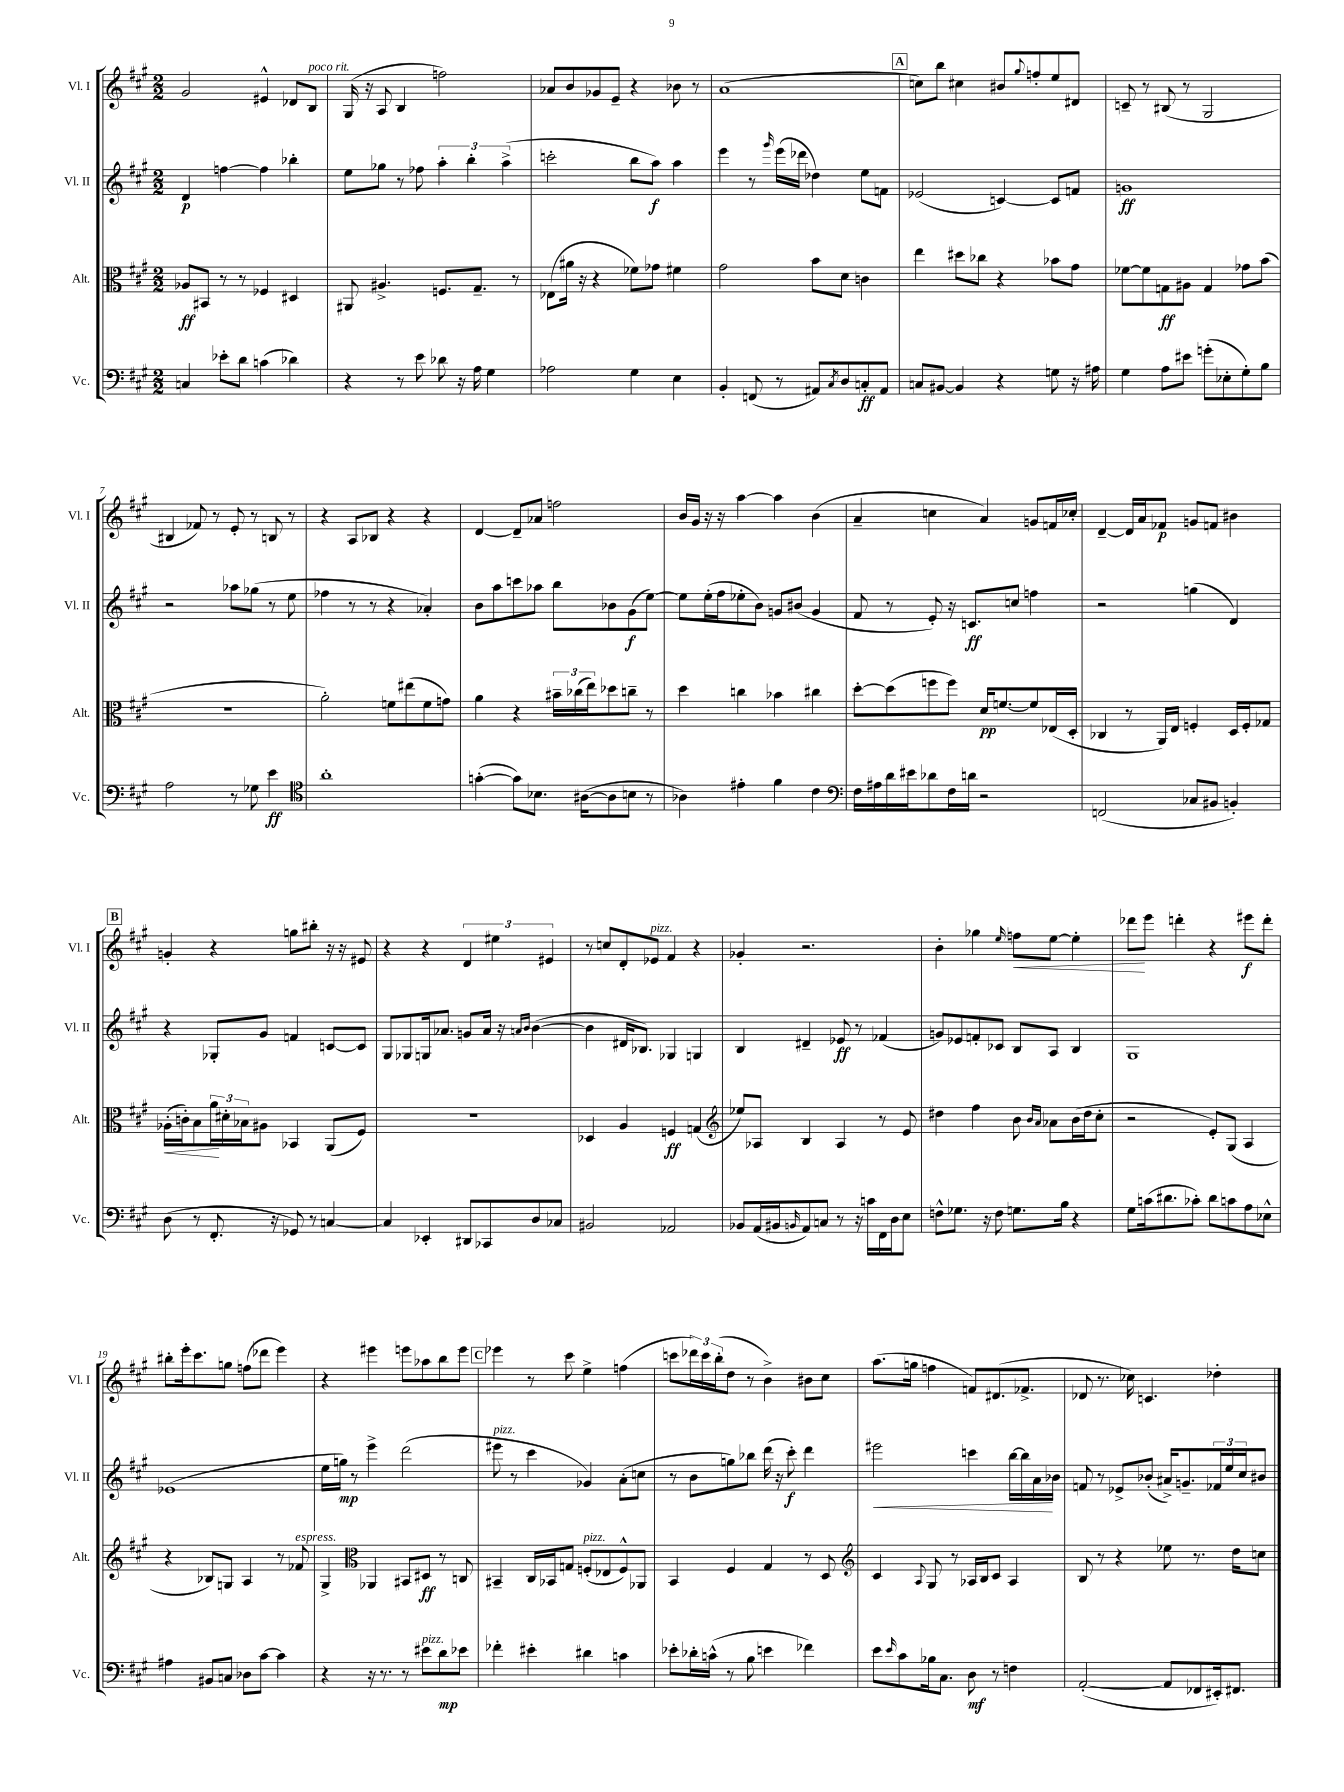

**kern	**dynam	**kern	**dynam	**kern	**dynam	**kern	**dynam
*part4	*part4	*part3	*part3	*part2	*part2	*part1	*part1
*staff4	*staff4	*staff3	*staff3	*staff2	*staff2	*staff1	*staff1
*I"Vc.	*	*I"Alt.	*	*I"Vl. II	*	*I"Vl. I	*
*I'Vc.	*	*I'Alt.	*	*I'Vl. II	*	*I'Vl. I	*
*clefF4	*	*clefC3	*	*clefG2	*	*clefG2	*
*k[f#c#g#]	*	*k[f#c#g#]	*	*k[f#c#g#]	*	*k[f#c#g#]	*
*M2/2	*	*M2/2	*	*M2/2	*	*M2/2	*
=1	=1	=1	=1	=1	=1	=1	=1
4Cn/	.	8A-X/L	ff	4d/	p	2g#/	.
.	.	8BB#X/J	.	.	.	.	.
8e-X'\L	.	8r	.	[4ffn\	.	.	.
8d\J	.	8r	.	.	.	.	.
(4cn\	.	4F-X/	.	4ff\]	.	4e#X^^/	.
4d-X\)	.	4D#X/	.	4bb-X'\	.	8d-X/L	.
!	!	!	!	!	!	!LO:TX:a:i:t=poco rit.	!
.	.	.	.	.	.	8B/J	.
=2	=2	=2	=2	=2	=2	=2	=2
4r	.	8AA#X/	.	8ee\L	.	(16G#/	.
.	.	.	.	.	.	16r	.
.	.	4.A#X^/	.	8gg-X\J	.	8A/	.
8r	.	.	.	8r	.	4B/	.
8e\	.	.	.	8ff-X\	.	.	.
8d-X\	.	8.Fn/L	.	6aa'\	.	2ffn\)	.
16r	.	.	.	.	.	.	.
.	.	.	.	6bb'\	.	.	.
16A\	.	8.G#~/J	.	.	.	.	.
4G#\	.	.	.	.	.	.	.
.	.	.	.	(6aa^\	.	.	.
.	.	8r	.	.	.	.	.
=3	=3	=3	=3	=3	=3	=3	=3
2A-X\	.	(8E-X\L	.	2cccn'\	.	8a-X/L	.
.	.	16a#X\Jk	.	.	.	8b/	.
.	.	16r	.	.	.	.	.
.	.	4r	.	.	.	8g-X/	.
.	.	.	.	.	.	8e~/J	.
4G#\	.	8f-X\L)	.	8bb\L	.	4r	.
.	.	8g-X\J	.	8aa\J)	f	.	.
4E\	.	4f#X\	.	4aa\	.	8b-X\	.
.	.	.	.	.	.	8r	.
=4	=4	=4	=4	=4	=4	=4	=4
4BB'/	.	2g#\	.	4eee\	.	(1a	.
(8FFn/	.	.	.	8r	.	.	.
.	.	.	.	16qqggg#/	.	.	.
8r	.	.	.	(16eee\LL	.	.	.
.	.	.	.	16ddd-X\JJ	.	.	.
8AA#X/L)	.	8b\L	.	4dd-X\)	.	.	.
8qC#/	.	.	.	.	.	.	.
8D/	.	8d\J	.	.	.	.	.
8Cn'/	ff	4cn\	.	8ee\L	.	.	.
8AA#/J	.	.	.	8fn\J	.	.	.
!!LO:REH:place=s1:t=A
=5	=5	=5	=5	=5	=5	=5	=5
8Cn/L	.	4ee\	.	(2e-X/	.	8ccn\L)	.
[8BB#X/J	.	.	.	.	.	8bb\J	.
4BB#/]	.	8dd#X\L	.	.	.	4cc#X\	.
.	.	8cc-X\J	.	.	.	.	.
4r	.	4r	.	[4cn/)	.	8b#X/L	.
.	.	.	.	.	.	8qqgg#/	.
.	.	.	.	.	.	8ffn'/	.
8Gn\	.	8b-X\L	.	8c/L]	.	8ee/	.
16r	.	8g#\J	.	8fn/J	.	8d#X/J	.
16A#X\	.	.	.	.	.	.	.
=6	=6	=6	=6	=6	=6	=6	=6
4G#\	.	[8f-X\L	.	1gn	ff	8cn~/	.
.	.	8f-\]	.	.	.	8r	.
8A\L	.	8Gn\	ff	.	.	(8B#X/	.
8e#X\J	.	8A#X\J	.	.	.	8r	.
(8gn'\L	.	4G/	.	.	.	2G#/	.
8E-X'\	.	.	.	.	.	.	.
8G#'\)	.	8g-X\L	.	.	.	.	.
8B\J	.	(8b\J	.	.	.	.	.
!!LO:LB:g=z
=7	=7	=7	=7	=7	=7	=7	=7
2A\	.	1r	.	2r	.	4B#X/	.
.	.	.	.	.	.	8f-X/)	.
.	.	.	.	.	.	8r	.
8r	.	.	.	8aa-X\L	.	8e'/	.
8G-X\	.	.	.	(8gg-X\J	.	8r	.
4e\	ff	.	.	8r	.	8Bn/	.
.	.	.	.	8ee\	.	8r	.
=8	=8	=8	=8	=8	=8	=8	=8
*clefC4	*	*	*	*	*	*	*
1a'	.	2a'\)	.	4ff-X\	.	4r	.
.	.	.	.	8r	.	8A/L	.
.	.	.	.	8r	.	8B-X/J	.
.	.	8fn\L	.	4r	.	4r	.
.	.	(8ee#X\	.	.	.	.	.
.	.	8f\	.	4a-X'/)	.	4r	.
.	.	8gn\J)	.	.	.	.	.
=9	=9	=9	=9	=9	=9	=9	=9
([4gn'\	.	4a\	.	8b\L	.	[4d/	.
.	.	.	.	8aa\	.	.	.
8g\L])	.	4r	.	8cccn\	.	8d~/L]	.
8.B-X\J	.	.	.	8aa-X\J	.	8a-X/J	.
.	.	24b#X~\LL	.	8bb\L	.	2ffn\	.
.	.	(24cc-X\	.	.	.	.	.
([16A#X\KL	.	.	.	.	.	.	.
.	.	24ee\J)	.	.	.	.	.
8A#\]	.	8dd-X\	.	8b-X\	.	.	.
8Bn\J	.	8ccn~\J	.	(8g#\	f	.	.
8r	.	8r	.	[8ee\J)	.	.	.
=10	=10	=10	=10	=10	=10	=10	=10
4A-X\)	.	4dd\	.	8ee\L]	.	16b/LL	.
.	.	.	.	.	.	16g#/JJ	.
.	.	.	.	(16ee'\L	.	16r	.
.	.	.	.	16ff#\J	.	16r	.
4e#X'\	.	4ccn\	.	8ee-X'\	.	[4aa\	.
.	.	.	.	8b\J)	.	.	.
4f#\	.	4b-X\	.	8gn/L	.	4aa\]	.
.	.	.	.	(8b#X/J	.	.	.
4c#\	.	4cc#X\	.	4g/	.	(4b\	.
=11	=11	=11	=11	=11	=11	=11	=11
*clefF4	*	*	*	*	*	*	*
16F#\LL	.	[8dd'\L	.	8f#/	.	4a~/	.
16A#X\	.	.	.	.	.	.	.
16d\	.	(8dd\]	.	8r	.	.	.
16e#X\J	.	.	.	.	.	.	.
8d-X\	.	8ffn\	.	8e'/)	.	4ccn\	.
16F#\L	.	8ff\J)	.	16r	.	.	.
16dn\JJ	.	.	.	8.cn/L	ff	.	.
2r	.	16d/KL	pp	.	.	4a/)	.
.	.	[8.fn/	.	.	.	.	.
.	.	.	.	8ccn/J	.	.	.
.	.	8f/]	.	4ffn\	.	8gn/L	.
.	.	(16E-X/L	.	.	.	16fn/L	.
.	.	16D'/JJ	.	.	.	16cc-X'/JJ	.
=12	=12	=12	=12	=12	=12	=12	=12
(2FFn/	.	4C-X/	.	2r	.	[4d~/	.
.	.	8r	.	.	.	16d/LL]	.
.	.	.	.	.	.	16a/J	.
.	.	16AA/LL)	.	.	.	8f-X/J	p
.	.	16E/JJ	.	.	.	.	.
8C-X/L	.	4Fn'/	.	(4ggn\	.	8gn/L	.
8BB#X/J	.	.	.	.	.	8fn/J	.
4BBn'/)	.	16D/LL	.	4d/)	.	4b#X\	.
.	.	16F'/J	.	.	.	.	.
.	.	8G-X/J	.	.	.	.	.
!!LO:LB:g=z
!!LO:REH:place=s1:t=B
=13	=13	=13	=13	=13	=13	=13	=13
!	!	!	!LO:HP:b	!	!	!	!
(8D\	.	(16A-X'\LL	<	4r	.	4gn'/	.
.	.	16cn'\J)	.	.	.	.	.
8r	.	8B\	.	.	.	.	.
8.FF#'/	.	24a\L	.	8G-X'/L	.	4r	.
.	.	24d#X'\	[	.	.	.	.
.	.	24B-X\J	.	.	.	.	.
.	.	8A#X\J	.	8g#/J	.	.	.
16r	.	.	.	.	.	.	.
8GG-X/)	.	4BB-X/	.	4fn/	.	8ggn\L	.
8r	.	.	.	.	.	8bb#X'\J	.
[4Cn/	.	(8AA/L	.	[8cn/L	.	16r	.
.	.	.	.	.	.	16r	.
.	.	8F#/J)	.	8c/J]	.	8e#X/	.
=14	=14	=14	=14	=14	=14	=14	=14
4C/]	.	1r	.	8G#/L	.	4r	.
.	.	.	.	8G-X/	.	.	.
4EE-X'/	.	.	.	16Gn/k	.	4r	.
.	.	.	.	8.a-X/J	.	.	.
8DD#X/L	.	.	.	8gn/L	.	6d/	.
8CC-X/	.	.	.	16a-/Jk	.	.	.
.	.	.	.	.	.	6ee#X\	.
.	.	.	.	16r	.	.	.
.	.	.	.	16qqan/LL	.	.	.
.	.	.	.	16qqb/JJ	.	.	.
8D/	.	.	.	([4b\	.	.	.
.	.	.	.	.	.	6e#X/	.
8C-X/J	.	.	.	.	.	.	.
=15	=15	=15	=15	=15	=15	=15	=15
2BB#X/	.	4D-X/	.	4b\]	.	8r	.
.	.	.	.	.	.	8ccn/L	.
.	.	4A/	.	16d#X/KL	.	8d'/	.
.	.	.	.	8.B-X/J)	.	.	.
!	!	!	!	!	!	!LO:TX:a:i:t=pizz.	!
.	.	.	.	.	.	8e-X/J	.
2AA-X/	.	4Fn/	ff	4G-X/	.	4f#/	.
.	.	(4Gn/	.	4Gn/	.	4r	.
=16	=16	=16	=16	=16	=16	=16	=16
*	*	*clefG2	*	*	*	*	*
8BB-X/L	.	8ee-X/L)	.	4B/	.	4g-X'/	.
(16AA/L	.	8A-X/J	.	.	.	.	.
16BB#X/J	.	.	.	.	.	.	.
16qqBBn/	.	.	.	.	.	.	.
8AA/)	.	4B/	.	4d#X~/	.	2.r	.
8Cn/J	.	.	.	.	.	.	.
8r	.	4A-/	.	8e-X/	ff	.	.
16r	.	.	.	8r	.	.	.
16cn\LL	.	.	.	.	.	.	.
16FF#\	.	8r	.	(4f-X/	.	.	.
16D\J	.	.	.	.	.	.	.
8E\J	.	8e/	.	.	.	.	.
=17	=17	=17	=17	=17	=17	=17	=17
8Fn^^\L	.	4dd#X\	.	8gn/L)	.	4b'\	.
8.G-X\J	.	.	.	8e-X/	.	.	.
.	.	4ff#\	.	8fn'/	.	4gg-X\	.
16r	.	.	.	.	.	.	.
8F\	.	.	.	8c-X/J	.	.	.
.	.	.	.	.	.	16qqee/	.
!	!	!	!	!	!	!	!LO:HP:b
8.Gn\L	.	8b\	.	8B/L	.	8ffn\L	<
.	.	16qqb/LL	.	.	.	.	.
.	.	16qqa/JJ	.	.	.	.	.
.	.	8a-X\L	.	8A/J	.	[8ee\J	.
16B\Jk	.	.	.	.	.	.	.
4r	.	(16b\L	.	4B/	.	4ee'\]	.
.	.	16dd#\J	.	.	.	.	.
.	.	8cc#'\J	.	.	.	.	.
=18	=18	=18	=18	=18	=18	=18	=18
8G#\L	.	2r	.	1G#	.	8ddd-X\L	.
(16cn\k	.	.	.	.	.	8eee\J	[
8.d#X\	.	.	.	.	.	.	.
.	.	.	.	.	.	4dddn'\	.
8c-X'\J)	.	.	.	.	.	.	.
8d#\L	.	8e'/L)	.	.	.	4r	.
8cn\	.	(8G#/J	.	.	.	.	.
8A\	.	4A/	.	.	.	8eee#X\L	f
8E-X^^\J	.	.	.	.	.	8ddd'\J	.
!!LO:LB:g=z
=19	=19	=19	=19	=19	=19	=19	=19
4A#X\	.	4r	.	(1e-X	.	8bb#X'\L	.
.	.	.	.	.	.	16eee'\k	.
.	.	.	.	.	.	8.ccc#\	.
8BB#X/L	.	8B-X/L)	.	.	.	.	.
8Cn/J	.	8Gn/J	.	.	.	8ggn\J	.
8D-X\L	.	4A/	.	.	.	(8ffn\L	.
[8c#\J	.	.	.	.	.	8ddd-X\J	.
4c#\]	.	8r	.	.	.	4eee\)	.
!	!	!LO:TX:a:i:t=espress.	!	!	!	!	!
.	.	8f-X/	.	.	.	.	.
=20	=20	=20	=20	=20	=20	=20	=20
4r	.	4G#^/	.	16ee\LL	.	4r	.
.	.	.	.	16ggn\JJ)	mp	.	.
.	.	.	.	8r	.	.	.
*	*	*clefC3	*	*	*	*	*
16r	.	4AA-X/	.	4eee^\	.	4eee#X\	.
8.r	.	.	.	.	.	.	.
8r	.	8BB#X/L	.	(2ddd\	.	8eeen\L	.
!LO:TX:a:i:t=pizz.	!	!	!	!	!	!	!
8e#X\L	.	8D#X/J	ff	.	.	8aa-X\	.
8d\	mp	8r	.	.	.	8bb\	.
8e-X\J	.	8Cn/	.	.	.	8eee\J	.
!!LO:REH:place=s1:t=C
=21	=21	=21	=21	=21	=21	=21	=21
!	!	!	!	!LO:TX:a:i:t=pizz.	!	!	!
4f-X'\	.	4BB#X~/	.	8eee#X\	.	4eee-X\	.
.	.	.	.	8r	.	.	.
4e#X'\	.	16C#/LL	.	4ccc#\	.	8r	.
.	.	16BB-X/J	.	.	.	.	.
.	.	8Gn/J	.	.	.	8ccc#\	.
!	!	!LO:TX:a:i:t=pizz.	!	!	!	!	!
4d#X\	.	(8Fn'/L	.	4g-X/)	.	4ee^\	.
.	.	8E-X/	.	.	.	.	.
4cn\	.	8F^^/)	.	(8a'\L	.	(4ffn\	.
.	.	8AA-X/J	.	8ccn\J	.	.	.
=22	=22	=22	=22	=22	=22	=22	=22
8e-X'\L	.	4BB/	.	8r	.	8cccn\L	.
16d-X'\L	.	.	.	8b\L	.	24ddd-X\L)	.
.	.	.	.	.	.	24ccc\	.
(16cn^^\JJ	.	.	.	.	.	.	.
.	.	.	.	.	.	(24bb'\J	.
8r	.	4F#/	.	8ggn\)	.	8dd\J	.
8B\	.	.	.	8bb-X\J	.	8r	.
4en\	.	4G#/	.	(16ddd\	.	4b^\)	.
.	.	.	.	16r	.	.	.
.	.	.	.	8ccc#'\)	f	.	.
4f-X\)	.	8r	.	4ddd\	.	8b#X\L	.
.	.	8D/	.	.	.	8cc#\J	.
=23	=23	=23	=23	=23	=23	=23	=23
*	*	*clefG2	*	*	*	*	*
!	!	!	!	!	!LO:HP:b	!	!
8e\L	.	4c#/	.	2eee#X\	<	(8.aa\L	.
16qqe/	.	.	.	.	.	.	.
8c#\	.	.	.	.	.	.	.
.	.	.	.	.	.	16ggn\Jk	.
.	.	8qqA/	.	.	.	.	.
16B-X\k	.	8G#/	.	.	.	4ffn\	.
8.C#\J	.	.	.	.	.	.	.
.	.	8r	.	.	.	.	.
8D\	mf	16A-X/LL	.	4cccn\	.	8fn/L)	.
.	.	16B/J	.	.	.	.	.
8r	.	8c#/J	.	.	.	(8.d#X/	.
4Fn\	.	4A-/	.	[16bb\LL	.	.	.
.	.	.	.	16bb\]	.	8.f-X^/J	.
.	.	.	.	16a\	.	.	.
.	.	.	.	16b-X\JJ	[	.	.
=24	=24	=24	=24	=24	=24	=24	=24
([2AA'/	.	8B/	.	8fn/	.	8d-X/	.
.	.	8r	.	8r	.	8.r	.
.	.	4r	.	8e-X^/L	.	.	.
.	.	.	.	.	.	16cc-X\)	.
.	.	.	.	(8b-X'/J	.	4.cn/	.
8AA/L]	.	8ee-X\	.	16a#X^/KL)	.	.	.
.	.	.	.	8.gn~/	.	.	.
8FF-X/	.	8.r	.	.	.	.	.
16EE#X'/k)	.	.	.	24f-X/L	.	4dd-X'\	.
.	.	.	.	24ee/	.	.	.
8.FF#X/J	.	16dd\KL	.	.	.	.	.
.	.	.	.	24cc#/J	.	.	.
.	.	8ccn\J	.	8b#X/J	.	.	.
==	==	==	==	==	==	==	==
*-	*-	*-	*-	*-	*-	*-	*-
